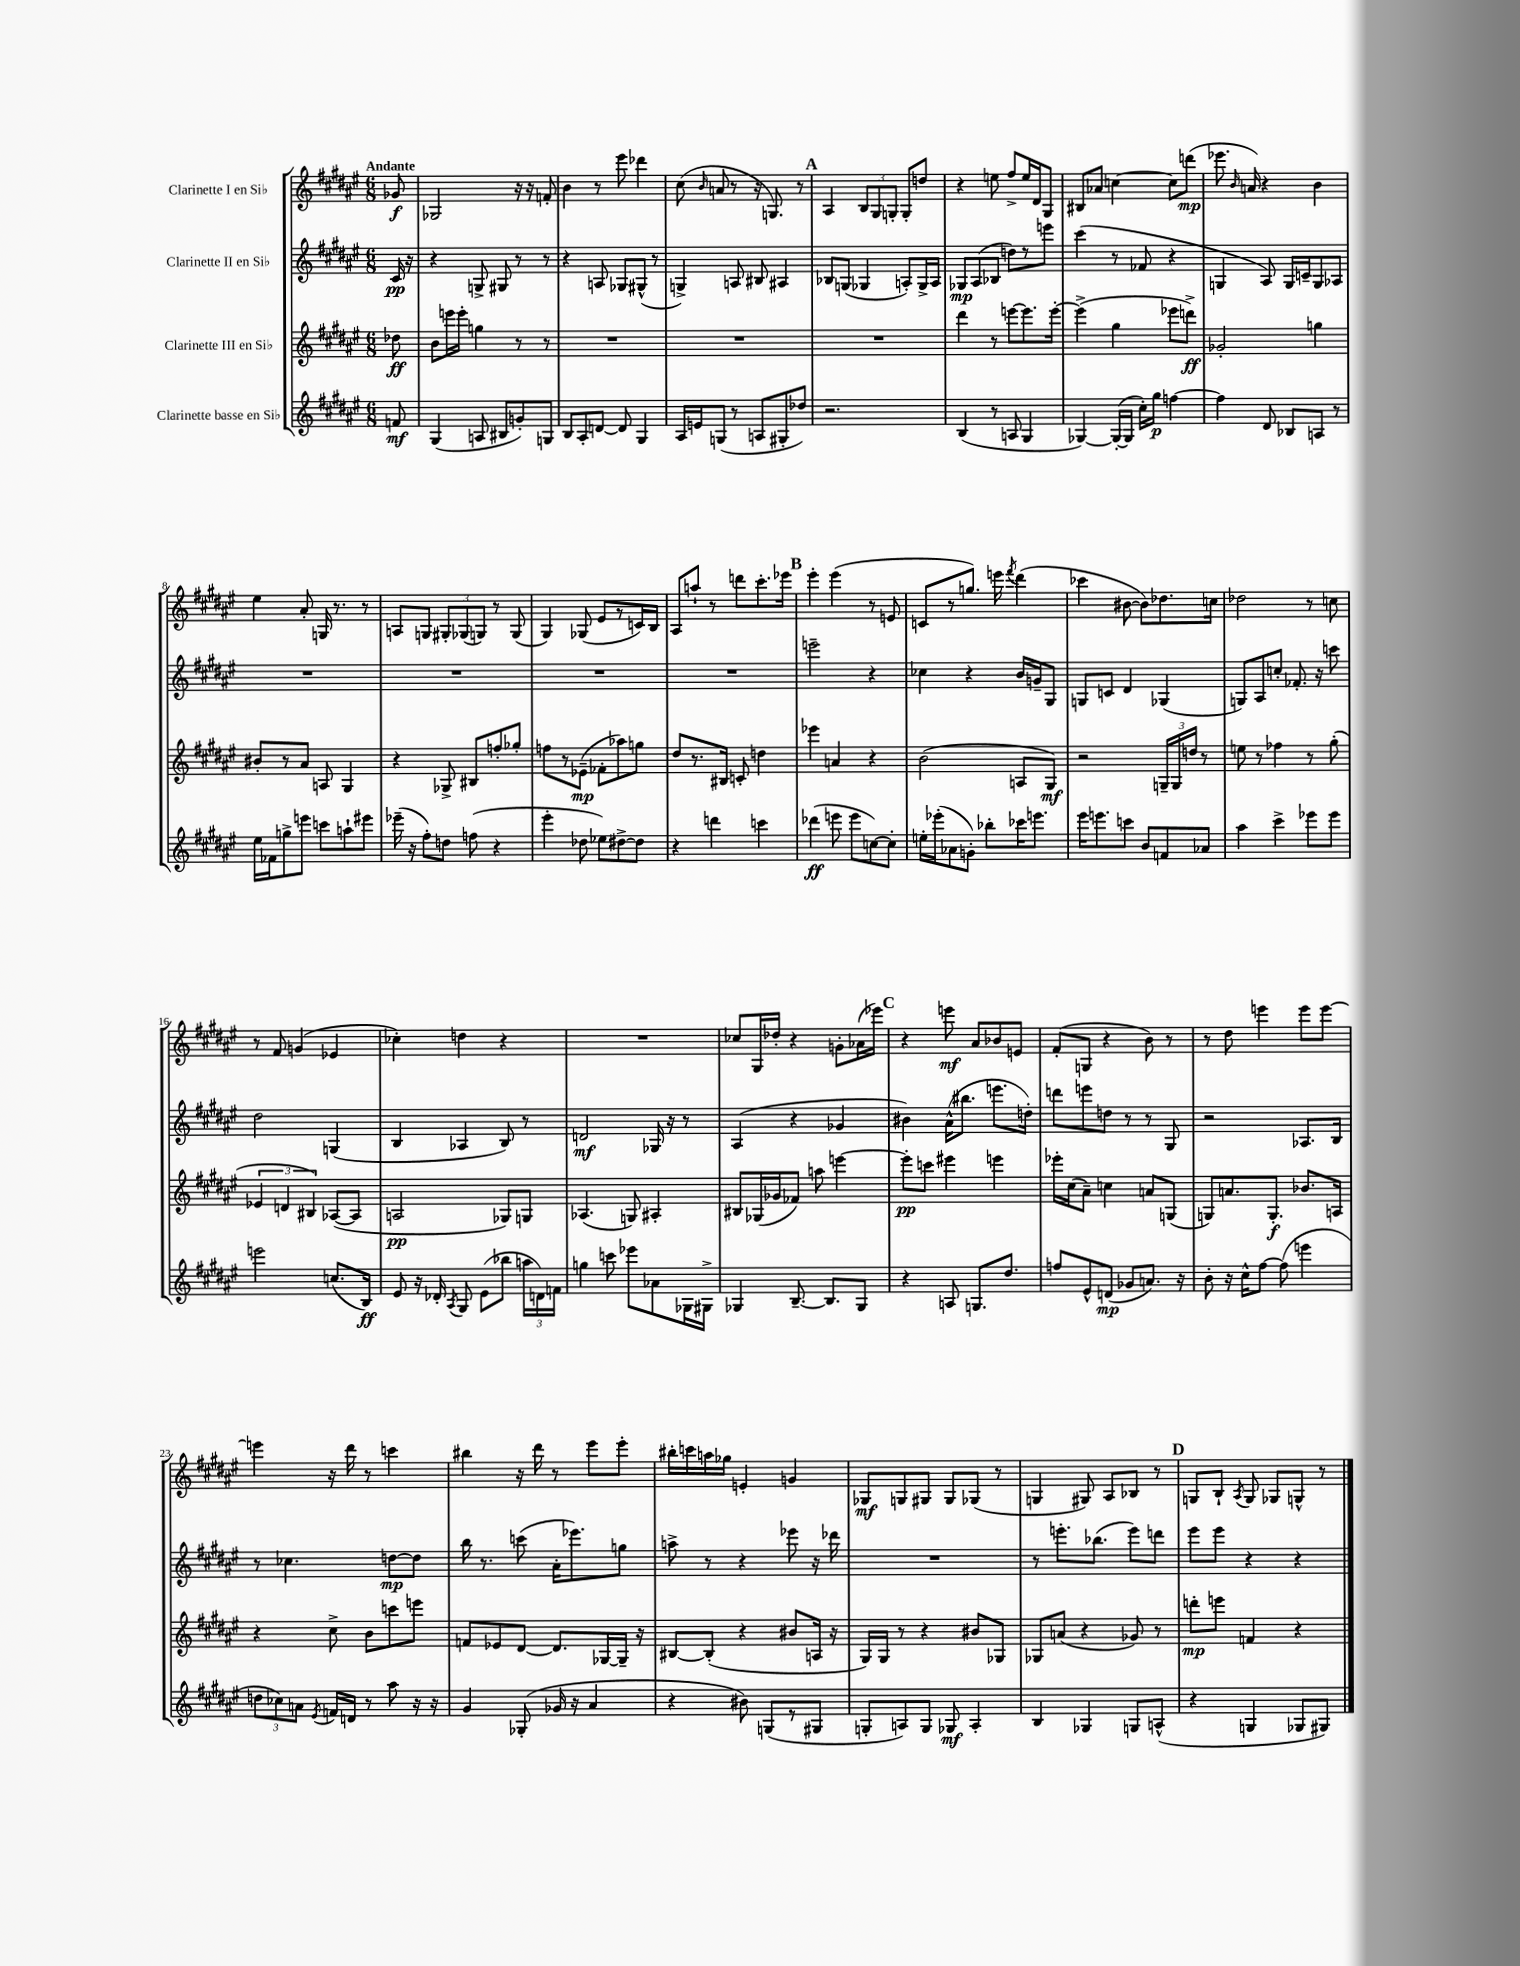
<<
\new StaffGroup <<
\new Staff = "s0" \with { instrumentName = "Clarinette I en Sib" } {
    \clef treble \key fis \major \numericTimeSignature \time 6/8 \partial 8 \tempo "Andante"
    \autoBeamOff ges'8\f |
    ges2 r16 r16 f'8-. |
    b'4 r8 eis'''8 des'''4 |
    cis''8( \grace { b'16 } a'8 r8 r16 g8.) r8 |
    \mark \markup { \bold "A" } ais4 \tuplet 3/2 { b8[ gis8 g8]-. } g8[-. d''8] |
    r4 e''8 fis''8[-> e''16 dis'16 gis8] |
    bis8[ aes'8] c''4~ c''8[ d'''8]\mp( |
    ees'''8. \grace { b'16 } a'16) r4 b'4 |
    eis''4 ais'8-. g16 r8. r8 |
    a8[ g8] \tuplet 3/2 { gis8[-. ges8( g8]) } r8 g8( |
    gis4) ges8( eis'8[ r8 c'16) b16] |
    ais8[ a''8]-! r8 d'''8[ cis'''8.-. ees'''16] |
    \mark \markup { \bold "B" } eis'''4-. eis'''4( r8 e'8 |
    c'8[ r8 g''8.]) e'''16 \acciaccatura { fis'''8 } dis'''4( |
    ces'''4 bis'8~ bis'8[) des''8. c''16] |
    des''2 r8 c''8 |
    r8 fis'8 g'4( ees'4 |
    ces''4-.) d''4 r4 |
    R2. |
    ces''8[ gis16 des''16]-. r4 g'8[-. aes'16( ees'''16]) |
    \mark \markup { \bold "C" } r4 e'''8\mf ais'8[ bes'8 e'8] |
    fis'8[-.( g8] r4 b'8) r8 |
    r8 dis''8 e'''4 e'''8[ e'''8]~ |
    e'''4 r16 dis'''16 r8 c'''4 |
    bis''4 r16 dis'''16 r8 eis'''8[ eis'''8]-. |
    bis''16[-. c'''16 a''16 ges''16] e'4-. g'4 |
    ges8[\mf g8 gis8] gis8[ ges8]( r8 |
    g4 gis8) ais8[ bes8] r8 |
    \mark \markup { \bold "D" } g8[ b8]-! \acciaccatura { ais8 } g8 ges8[ g8]-^ r8 \bar "|." |
}
\new Staff = "s1" \with { instrumentName = "Clarinette II en Sib" } {
    \clef treble \key fis \major \numericTimeSignature \time 6/8 \partial 8
    \autoBeamOff cis'16\pp r16 |
    r4 g8-> gis8 r8 r8 |
    r4 a8 ges8[ gis8]-^( r8 |
    g4->) a8 bis8 ais4 |
    \mark \markup { \bold "A" } bes8[ g8]( ges4 a8[-.) ges16-> a16] |
    ges8[\mp ais8( bes8] d''8[) r8 e'''8] |
    cis'''4( r8 fes'8 r4 |
    g4 ais8) g16[ c'16-- g8 aes8] |
    R2. |
    R2. |
    R2. |
    R2. |
    \mark \markup { \bold "B" } e'''2-- r4 |
    ces''4 r4 b'16[ g'16-- gis8] |
    g8[ c'8] dis'4 ges4( |
    g8[) ais8 c''8]-. fes'8.-. r16 c'''8 |
    dis''2 g4( |
    b4 aes4 b8) r8 |
    d'2\mf ges16 r16 r8 |
    ais4( r4 ges'4 |
    \mark \markup { \bold "C" } bis'4) ais'16[-^( bis''8.] e'''8.[ d''16]-.) |
    d'''8[ e'''8 d''8] r8 r8 gis8 |
    r2 aes8.[ b16] |
    r8 ces''4. d''8[~\mp d''8] |
    b''16 r8. c'''8( ais'16[-. ees'''8.) g''8] |
    a''8-> r8 r4 ees'''8 r16 des'''16 |
    R2. |
    r8 e'''8.[-. bes''8.]( e'''8[) d'''8] |
    \mark \markup { \bold "D" } eis'''8[ eis'''8] r4 r4 \bar "|." |
}
\new Staff = "s2" \with { instrumentName = "Clarinette III en Sib" } {
    \clef treble \key fis \major \numericTimeSignature \time 6/8 \partial 8
    \autoBeamOff des''8\ff |
    b'8[ e'''16 e'''16]-. g''4 r8 r8 |
    R2. |
    R2. |
    \mark \markup { \bold "A" } R2. |
    dis'''4 r8 e'''8[~ e'''8. e'''16]~-. |
    e'''4->( gis''4 ees'''8[ d'''8]->\ff) |
    ges'2-. g''4 |
    bis'8[-. r8 ais'8] a8 gis4 |
    r4 ges8-> bis8[ f''8-. ges''8]-. |
    f''8[ r8 ees'8]--\mp( fes'8[-. aes''8) g''8] |
    dis''8[ r8. bis16] c'8-. d''4 |
    \mark \markup { \bold "B" } ees'''4 a'4 r4 |
    b'2( a8[ gis8]\mf) |
    r2 \tuplet 3/2 { g16[-- g16 d''16] } r8 |
    e''8 r8 fes''4 r8 gis''8-.( |
    \tuplet 3/2 { ees'4 d'4 bis4) } aes8[~( aes8] |
    a2\pp ges8[) g8] |
    aes4.( g8) ais4-. |
    bis8[ ges16( ges'16 fes'8]) a''8 e'''4~ |
    \mark \markup { \bold "C" } e'''8[-.\pp c'''8] eis'''4 e'''4 |
    ees'''16[-. cis''16( ais'8]--) c''4 a'8[ g8]( |
    g8[) a'8. g8.]-.\f bes'8.[ a16] |
    r4 cis''8-> b'8[ c'''8 e'''8] |
    f'8[ ees'8 dis'8]~ dis'8.[ ges16~ ges16]-- r16 |
    bis8[~ bis8]-.( r4 bis'8[ a16] r16 |
    gis16[) gis16] r8 r4 bis'8[ ges8] |
    ges8[ a'8]( r4 ges'8) r8 |
    \mark \markup { \bold "D" } d'''8[-.\mp e'''8] f'4 r4 \bar "|." |
}
\new Staff = "s3" \with { instrumentName = "Clarinette basse en Sib" } {
    \clef treble \key fis \major \numericTimeSignature \time 6/8 \partial 8
    \autoBeamOff f'8\mf |
    gis4( a8 bis8[ g'8-.) g8] |
    b8[ ais8-. d'8]~ d'8 gis4 |
    ais16[ e'16 g8]( r8 a8[ gis8-. des''8]) |
    \mark \markup { \bold "A" } r2. |
    b4( r8 a8 gis4 |
    ges4~) ges16[~-.( ges16] cis''16[-.) gis''16]\p f''4~ |
    f''4 dis'8 bes8[ a8] r8 |
    eis''16[ fes'16 g''8-> e'''8] c'''8[ a''8-! eis'''8] |
    ees'''16--( r16 fis''8[-.) d''8] f''8( r4 |
    eis'''4-. des''8 ees''8[) dis''8~-> dis''8] |
    r4 d'''4 c'''4 |
    \mark \markup { \bold "B" } des'''4\ff( e'''8 e'''8[ c''8~) c''8]-. |
    e''16[-. ees'''16-.( aes'8 g'8]-.) bes''8[-. ces'''16 e'''8.] |
    eis'''16[ e'''8. c'''8] b'8[ f'8 aes'8] |
    ais''4 cis'''4-> ees'''8[ ees'''8] |
    e'''2 c''8.[( b16]\ff) |
    eis'8 r16 des'16-. \acciaccatura { ais8 } gis8 eis'8[( bes''8] \tuplet 3/2 { a''16[ d'16) f'16] } |
    g''4 c'''8 ees'''8[ aes'8 ges16 gis16]-> |
    ges4 b8.~-- b8.[ ges8] |
    \mark \markup { \bold "C" } r4 a8 g8.[ dis''8.] |
    f''8[ eis'8-^ d'8]\mp( ges'8[ a'8.]) r16 |
    b'8-. r16 cis''16[-^ fis''8]~ fis''8( e'''4 |
    \tuplet 3/2 { d''8[ ces''8) a'8] } \acciaccatura { eis'8 } f'16[ d'16] r8 ais''8 r16 r16 |
    gis'4 ges8-.( ges'16 r16 ais'4 |
    r4 bis'8) g8[( r8 gis8] |
    g8[-. a8) g8] ges8\mf a4-. |
    b4 ges4 g8[ a8]-^( |
    \mark \markup { \bold "D" } r4 g4 ges8[ gis8]) \bar "|." |
}
>>
>>
